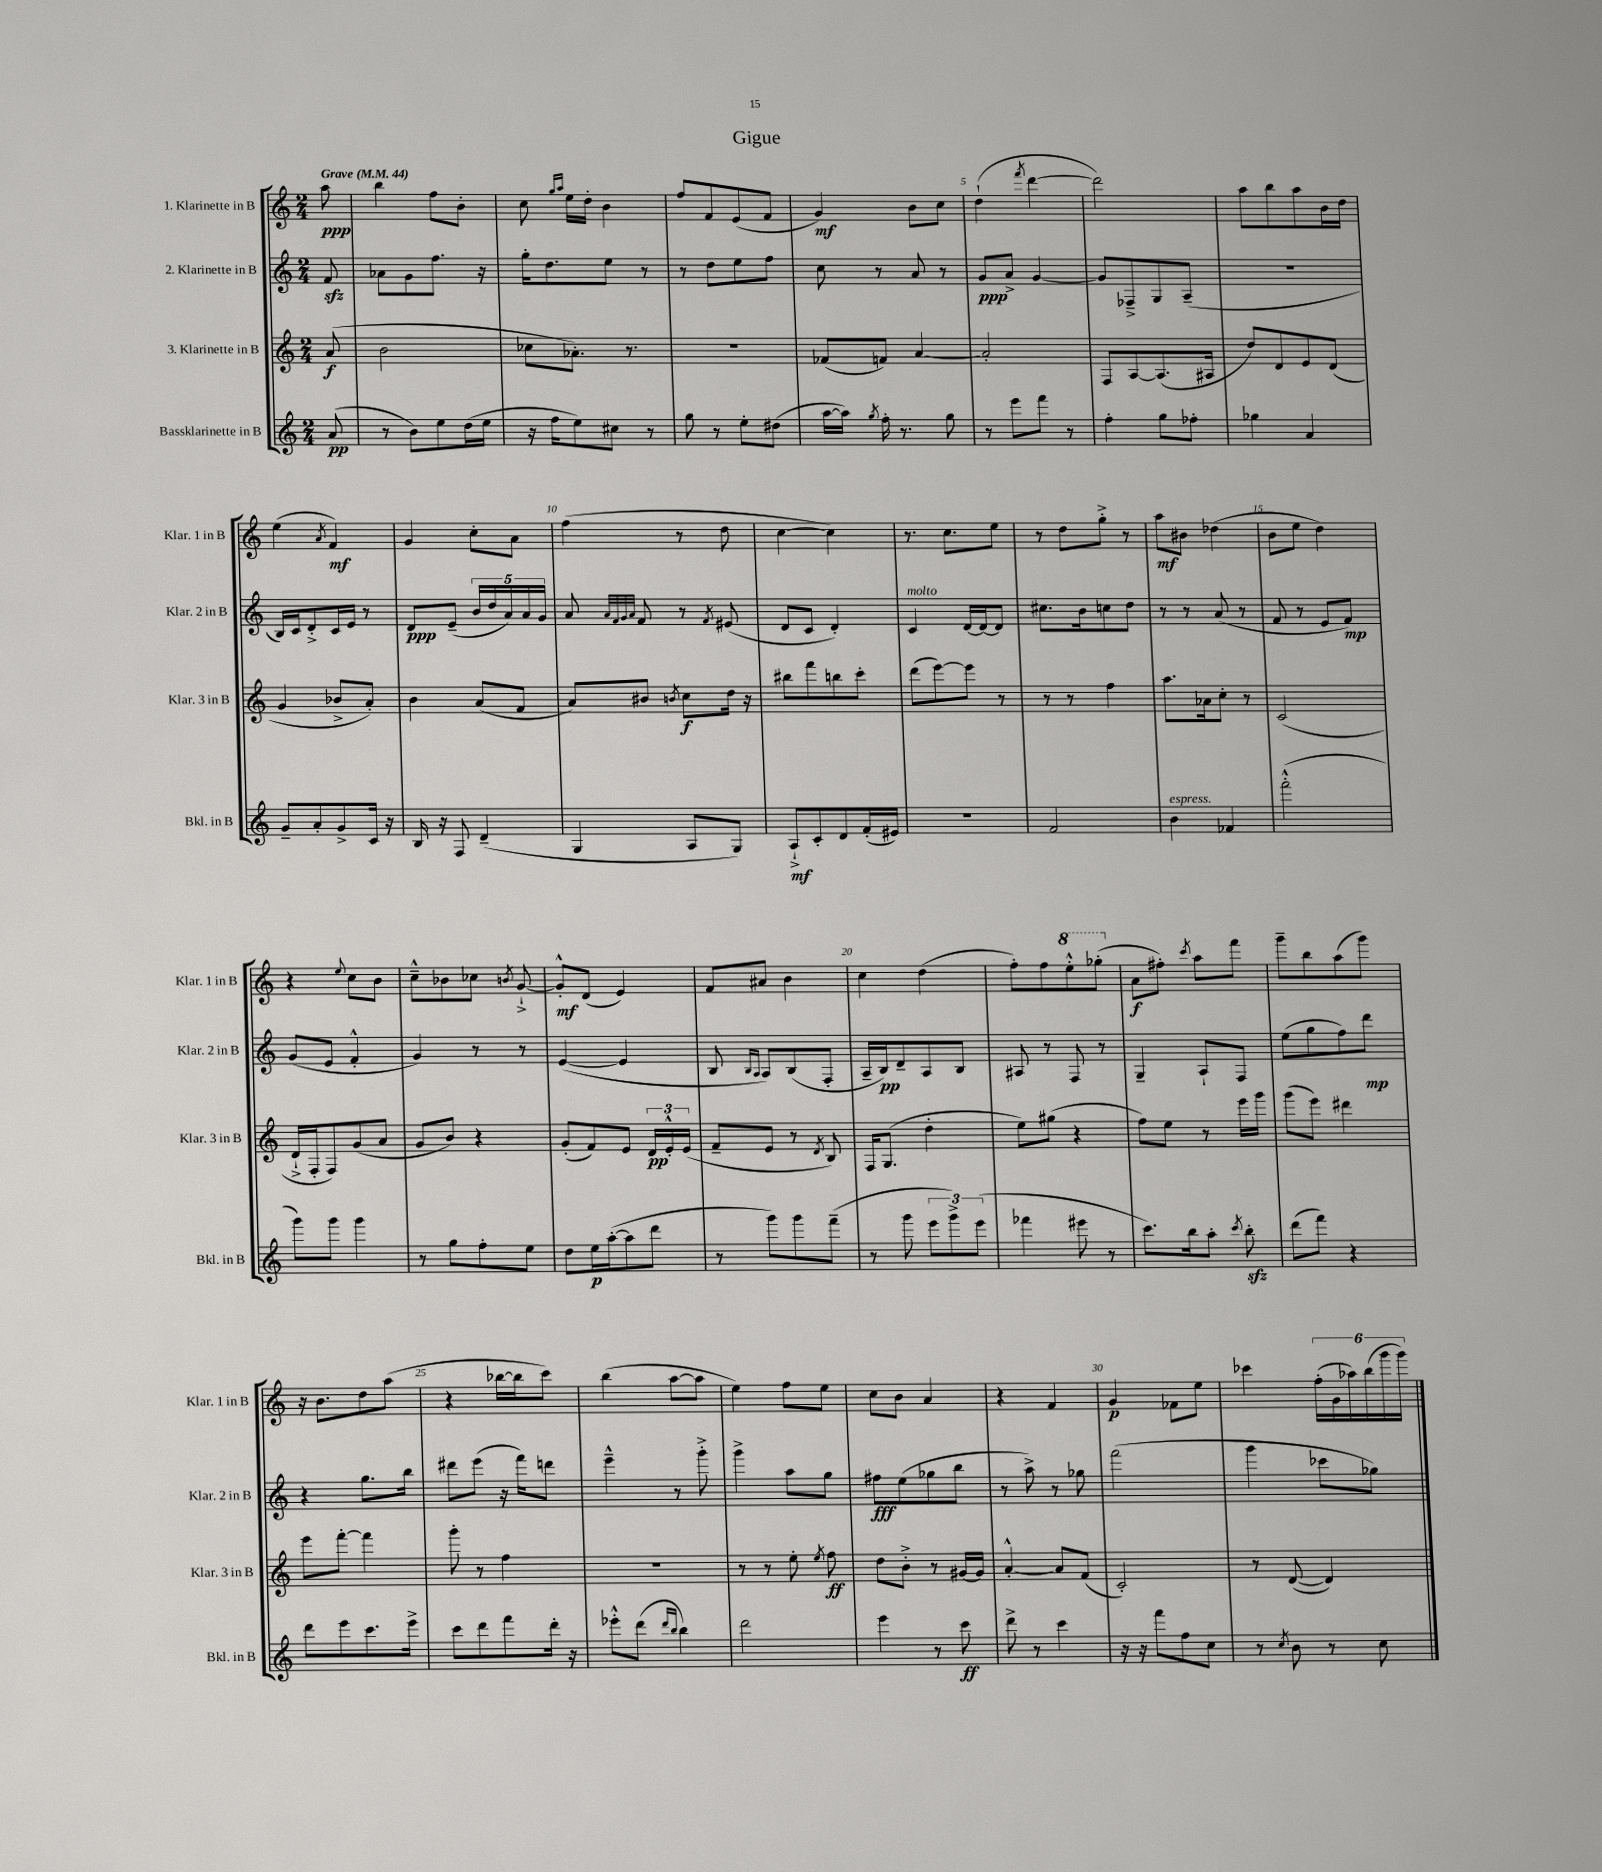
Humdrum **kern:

**kern	**dynam	**kern	**dynam	**kern	**dynam	**kern	**dynam
*part4	*part4	*part3	*part3	*part2	*part2	*part1	*part1
*staff4	*staff4	*staff3	*staff3	*staff2	*staff2	*staff1	*staff1
*I"Bassklarinette in B	*	*I"3. Klarinette in B	*	*I"2. Klarinette in B	*	*I"1. Klarinette in B	*
*I'Bkl. in B	*	*I'Klar. 3 in B	*	*I'Klar. 2 in B	*	*I'Klar. 1 in B	*
*clefG2	*	*clefG2	*	*clefG2	*	*clefG2	*
*k[]	*	*k[]	*	*k[]	*	*k[]	*
*M2/4	*	*M2/4	*	*M2/4	*	*M2/4	*
*MM44	*	*MM44	*	*MM44	*	*MM44	*
=	=	=	=	=	=	=	=
!	!	!	!	!	!	!LO:TX:a:B:t=Grave	!
(8a/	pp	(8a/	f	8fzz/	.	8aa\	ppp
=1	=1	=1	=1	=1	=1	=1	=1
8r	.	2b\	.	8a-X\L	.	4bb\	.
8b\L)	.	.	.	8g\	.	.	.
8ee\	.	.	.	8.ff\J	.	8ff\L	.
(16dd\L	.	.	.	.	.	8b'\J	.
16ee\JJ	.	.	.	16r	.	.	.
=2	=2	=2	=2	=2	=2	=2	=2
16r	.	8cc-X\L	.	16gg'\KL	.	8cc\	.
16ff\KL	.	.	.	8.dd\	.	.	.
.	.	.	.	.	.	16qqgg/LL	.
.	.	.	.	.	.	16qqaa/JJ	.
8ee\)	.	8.a-X'\J)	.	.	.	16ee\LL	.
.	.	.	.	.	.	16dd'\JJ	.
8cc#X\J	.	.	.	8ee\J	.	4b\	.
.	.	8.r	.	.	.	.	.
8r	.	.	.	8r	.	.	.
=3	=3	=3	=3	=3	=3	=3	=3
8gg\	.	2r	.	8r	.	8ff/L	.
8r	.	.	.	8dd\L	.	8f/	.
8ee'\L	.	.	.	8ee\	.	(8e/	.
(8dd#X\J	.	.	.	8ff\J	.	8f/J	.
=4	=4	=4	=4	=4	=4	=4	=4
[16aa\LL	.	(8f-X/L	.	8cc\	.	4g/)	mf
16aa\JJ])	.	.	.	.	.	.	.
8qgg/	.	.	.	.	.	.	.
16ff'\	.	8fn/J)	.	8r	.	.	.
8.r	.	.	.	.	.	.	.
.	.	[4a/	.	8a/	.	8b\L	.
8gg\	.	.	.	8r	.	8cc\J	.
=5	=5	=5	=5	=5	=5	=5	=5
8r	.	2a'/]	.	8g/L	ppp	(4dd`\	.
8eee\L	.	.	.	8a^/J	.	.	.
.	.	.	.	.	.	8qfff/	.
8fff\J	.	.	.	[4g/	.	[4ddd\	.
8r	.	.	.	.	.	.	.
=6	=6	=6	=6	=6	=6	=6	=6
4ff'\	.	8F/L	.	8g/L]	.	2ddd\])	.
.	.	[8A/	.	8F-X~^/	.	.	.
8gg\L	.	(8.A/]	.	8G/	.	.	.
8ff-X'\J	.	.	.	(8A~/J	.	.	.
.	.	16A#X/Jk	.	.	.	.	.
=7	=7	=7	=7	=7	=7	=7	=7
4gg-X\	.	8dd/L)	.	2r	.	8aa\L	.
.	.	8d/	.	.	.	8bb\	.
4a/	.	8e/	.	.	.	8aa\	.
.	.	(8d/J	.	.	.	16b\L	.
.	.	.	.	.	.	16dd\JJ	.
!!LO:LB:g=z
=8	=8	=8	=8	=8	=8	=8	=8
8g~/L	.	4g/	.	16B/LL)	.	(4ee\	.
.	.	.	.	16c/J	.	.	.
8a'/	.	.	.	8d'^/	.	.	.
.	.	.	.	.	.	8qa/	.
8g^/	.	8b-X^/L	.	16c/L	.	4f/)	mf
.	.	.	.	16e/JJ	.	.	.
16c/Jk	.	8a'/J)	.	8r	.	.	.
16r	.	.	.	.	.	.	.
=9	=9	=9	=9	=9	=9	=9	=9
16B/	.	4b\	.	8d/L	ppp	4g/	.
16r	.	.	.	.	.	.	.
8F/	.	.	.	(8e~/J	.	.	.
(4d~/	.	(8a/L	.	20b/LL	.	8cc'\L	.
.	.	.	.	20dd/	.	.	.
.	.	.	.	20a/)	.	.	.
.	.	8f/J	.	.	.	8a\J	.
.	.	.	.	20a/	.	.	.
.	.	.	.	20g/JJ	.	.	.
=10	=10	=10	=10	=10	=10	=10	=10
4G/	.	8a/L)	.	8a/	.	(4ff\	.
.	.	.	.	32qqa/LLL	.	.	.
.	.	.	.	32qqf/	.	.	.
.	.	.	.	32qqg/	.	.	.
.	.	.	.	32qqa/JJJ	.	.	.
.	.	8b#X/J	.	8f/	.	.	.
.	.	8qbn/	.	.	.	.	.
8A/L	.	8cc\L	f	8r	.	8r	.
.	.	.	.	8qf/	.	.	.
8G/J)	.	16dd\Jk	.	(8e#X/	.	8dd\	.
.	.	16r	.	.	.	.	.
=11	=11	=11	=11	=11	=11	=11	=11
8A`^/L	mf	8bb#X\L	.	8d/L	.	[4cc\	.
8c'/	.	8fff\	.	8c/J	.	.	.
8d/	.	8bbn\	.	4d'/)	.	4cc\])	.
(16f'/L	.	8ccc'\J	.	.	.	.	.
16e#X/JJ)	.	.	.	.	.	.	.
=12	=12	=12	=12	=12	=12	=12	=12
!	!	!	!	!LO:TX:a:i:t=molto	!	!	!
2r	.	(8ddd\L	.	4c/	.	8.r	.
.	.	[8eee\)	.	.	.	.	.
.	.	.	.	.	.	8.cc\L	.
.	.	8eee\J]	.	[16d/LL	.	.	.
.	.	.	.	16d/J_	.	.	.
.	.	8r	.	8d/J]	.	8ee\J	.
=13	=13	=13	=13	=13	=13	=13	=13
2f/	.	8r	.	8.cc#X\L	.	8r	.
.	.	8r	.	.	.	8dd\L	.
.	.	.	.	16b\k	.	.	.
.	.	4ff\	.	8ccn\	.	8gg'^\J	.
.	.	.	.	8dd\J	.	8r	.
=14	=14	=14	=14	=14	=14	=14	=14
!LO:TX:a:i:t=espress.	!	!	!	!	!	!	!
4b\	.	8.aa\L	.	8r	.	8aa\L	mf
.	.	.	.	8r	.	8b#X\J	.
.	.	16a-X\k	.	.	.	.	.
4f-X/	.	8cc'\J	.	(8a/	.	(4dd-X\	.
.	.	8r	.	8r	.	.	.
=15	=15	=15	=15	=15	=15	=15	=15
(2fff'^^\	.	(2c/	.	8f/	.	8b\L	.
.	.	.	.	8r	.	8ee\J	.
.	.	.	.	8e/L	.	4dd\)	.
.	.	.	.	8f/J)	mp	.	.
!!LO:LB:g=z
=16	=16	=16	=16	=16	=16	=16	=16
8ggg\L)	.	16d`^/LL	.	(8g/L	.	4r	.
.	.	16F'/J	.	.	.	.	.
8ggg\J	.	8F/)	.	8e/J	.	.	.
.	.	.	.	.	.	8qqee/	.
4ggg\	.	(8g/	.	4f'^^/	.	8cc\L	.
.	.	8a/J	.	.	.	8b\J	.
=17	=17	=17	=17	=17	=17	=17	=17
8r	.	8g/L	.	4g/)	.	8cc~^^\L	.
8gg\L	.	8b/J)	.	.	.	8b-X\	.
8ff'\	.	4r	.	8r	.	8cc-X\J	.
.	.	.	.	.	.	8qbn/	.
8ee\J	.	.	.	8r	.	[8g`^/	.
=18	=18	=18	=18	=18	=18	=18	=18
8dd\L	.	(8g'/L	.	([4e/	.	8g'^^/L]	mf
16ee\L	p	8f/)	.	.	.	(8d/J	.
([16aa'\J	.	.	.	.	.	.	.
8aa\]	.	8e/J	.	4e/]	.	4e/)	.
8ddd\J	.	24d/LL	pp	.	.	.	.
.	.	24e'^^/	.	.	.	.	.
.	.	(24e/JJ	.	.	.	.	.
=19	=19	=19	=19	=19	=19	=19	=19
8r	.	8f~/L	.	8B/	.	8f/L	.
.	.	.	.	16qqB/LL	.	.	.
.	.	.	.	16qqA/JJ	.	.	.
8ggg\L)	.	8e/J	.	8A/L)	.	8a#X/J	.
8ggg\	.	8r	.	(8B/	.	4b\	.
.	.	8qd/	.	.	.	.	.
(8fff~\J	.	8B/)	.	8F'/J	.	.	.
=20	=20	=20	=20	=20	=20	=20	=20
8r	.	16F/KL	.	16A~/LL	.	4cc\	.
.	.	(8.G/J	.	16B/J)	pp	.	.
8ggg\	.	.	.	8d~/	.	.	.
12eee\L	.	4dd'\	.	8A/	.	(4dd\	.
12ggg^\)	.	.	.	.	.	.	.
.	.	.	.	8B/J	.	.	.
(12eee\J	.	.	.	.	.	.	.
=21	=21	=21	=21	=21	=21	=21	=21
4fff-X\	.	8ee\L)	.	8A#X/	.	8ff'\L)	.
.	.	(8gg#X\J	.	8r	.	8ff\	.
*	*	*	*	*	*	*8va	*
8eee#X\	.	4r	.	8F/	.	8eee'^^\	.
8r	.	.	.	8r	.	(8ggg-X'\J	.
=22	=22	=22	=22	=22	=22	=22	=22
*	*	*	*	*	*	*X8va	*
8.ccc\L)	.	8ff\L)	.	4G~/	.	8a\L	f
.	.	8ee\J	.	.	.	8ff#X'\J)	.
16bb\k	.	.	.	.	.	.	.
.	.	.	.	.	.	8qccc/	.
8aa'\J	.	8r	.	8A`/L	.	8aa\L	.
8qccc/	.	.	.	.	.	.	.
8bbzz'\	.	16eee\LL	.	8F/J	.	8fff\J	.
.	.	16ggg\JJ	.	.	.	.	.
=23	=23	=23	=23	=23	=23	=23	=23
(8ddd\L	.	(8ggg\L	.	(8ee\L	.	8ggg~\L	.
8fff\J)	.	8eee\J)	.	8gg\	.	8bb\	.
4r	.	4ddd#X\	.	8ff\)	.	(8aa\	.
.	.	.	.	8ddd\J	mp	8ggg\J)	.
!!LO:LB:g=z
=24	=24	=24	=24	=24	=24	=24	=24
8ddd\L	.	8eee\L	.	4r	.	16r	.
.	.	.	.	.	.	8.b\L	.
8eee\	.	[8fff'\J	.	.	.	.	.
8.ccc\	.	4fff\]	.	8.gg\L	.	8dd\	.
.	.	.	.	.	.	(8aa\J	.
16eee^\Jk	.	.	.	16bb\Jk	.	.	.
=25	=25	=25	=25	=25	=25	=25	=25
8ccc\L	.	8ggg'\	.	8ddd#X\L	.	4r	.
8ddd\	.	8r	.	(8eee\J	.	.	.
8fff\	.	4ff\	.	16r	.	[16bb-X\LL	.
.	.	.	.	16fff\KL)	.	16bb-\J]	.
16ddd'\Jk	.	.	.	8dddn\J	.	8ccc\J)	.
16r	.	.	.	.	.	.	.
=26	=26	=26	=26	=26	=26	=26	=26
8eee-X'^^\L	.	2r	.	4eee~^^\	.	(4bb\	.
(8ddd\J	.	.	.	.	.	.	.
16qqddd/LL	.	.	.	.	.	.	.
16qqbb/JJ	.	.	.	.	.	.	.
4bb\)	.	.	.	8r	.	[8aa\L	.
.	.	.	.	8ggg'^\	.	8aa\J]	.
=27	=27	=27	=27	=27	=27	=27	=27
2ddd\	.	8r	.	4ggg^\	.	4ee\)	.
.	.	8r	.	.	.	.	.
.	.	8ee'\	.	8aa\L	.	8ff\L	.
.	.	8qee/	.	.	.	.	.
.	.	8ff\	ff	8gg\J	.	8ee\J	.
=28	=28	=28	=28	=28	=28	=28	=28
4eee\	.	8dd\L	.	8ff#X\L	fff	8cc\L	.
.	.	8b'^\J	.	(8ee\	.	8b\J	.
8r	.	8r	.	8gg-X\	.	4a/	.
8ccc\	ff	[16g#X/LL	.	8bb\J	.	.	.
.	.	16g#/JJ]	.	.	.	.	.
=29	=29	=29	=29	=29	=29	=29	=29
8ddd^\	.	[4a'^^/	.	8r	.	4r	.
8r	.	.	.	8aa^\)	.	.	.
4ccc\	.	8a/L]	.	8r	.	4f/	.
.	.	(8f/J	.	8gg-X\	.	.	.
=30	=30	=30	=30	=30	=30	=30	=30
16r	.	2c'/)	.	(2fff\	.	4g/	p
16r	.	.	.	.	.	.	.
8fff\L	.	.	.	.	.	.	.
8ff\	.	.	.	.	.	8f-X\L	.
8cc\J	.	.	.	.	.	8ee\J	.
=31	=31	=31	=31	=31	=31	=31	=31
8r	.	8r	.	4ggg\	.	4ccc-X\	.
8qcc/	.	.	.	.	.	.	.
8b\	.	([8d/	.	.	.	.	.
8r	.	4d/])	.	8ccc-X\L	.	(24ff'\LL	.
.	.	.	.	.	.	24g\	.
.	.	.	.	.	.	24aa-X\)	.
8cc\	.	.	.	8gg-X\J)	.	(24bb\	.
.	.	.	.	.	.	24ggg\	.
.	.	.	.	.	.	24ggg\JJ)	.
==	==	==	==	==	==	==	==
*-	*-	*-	*-	*-	*-	*-	*-
